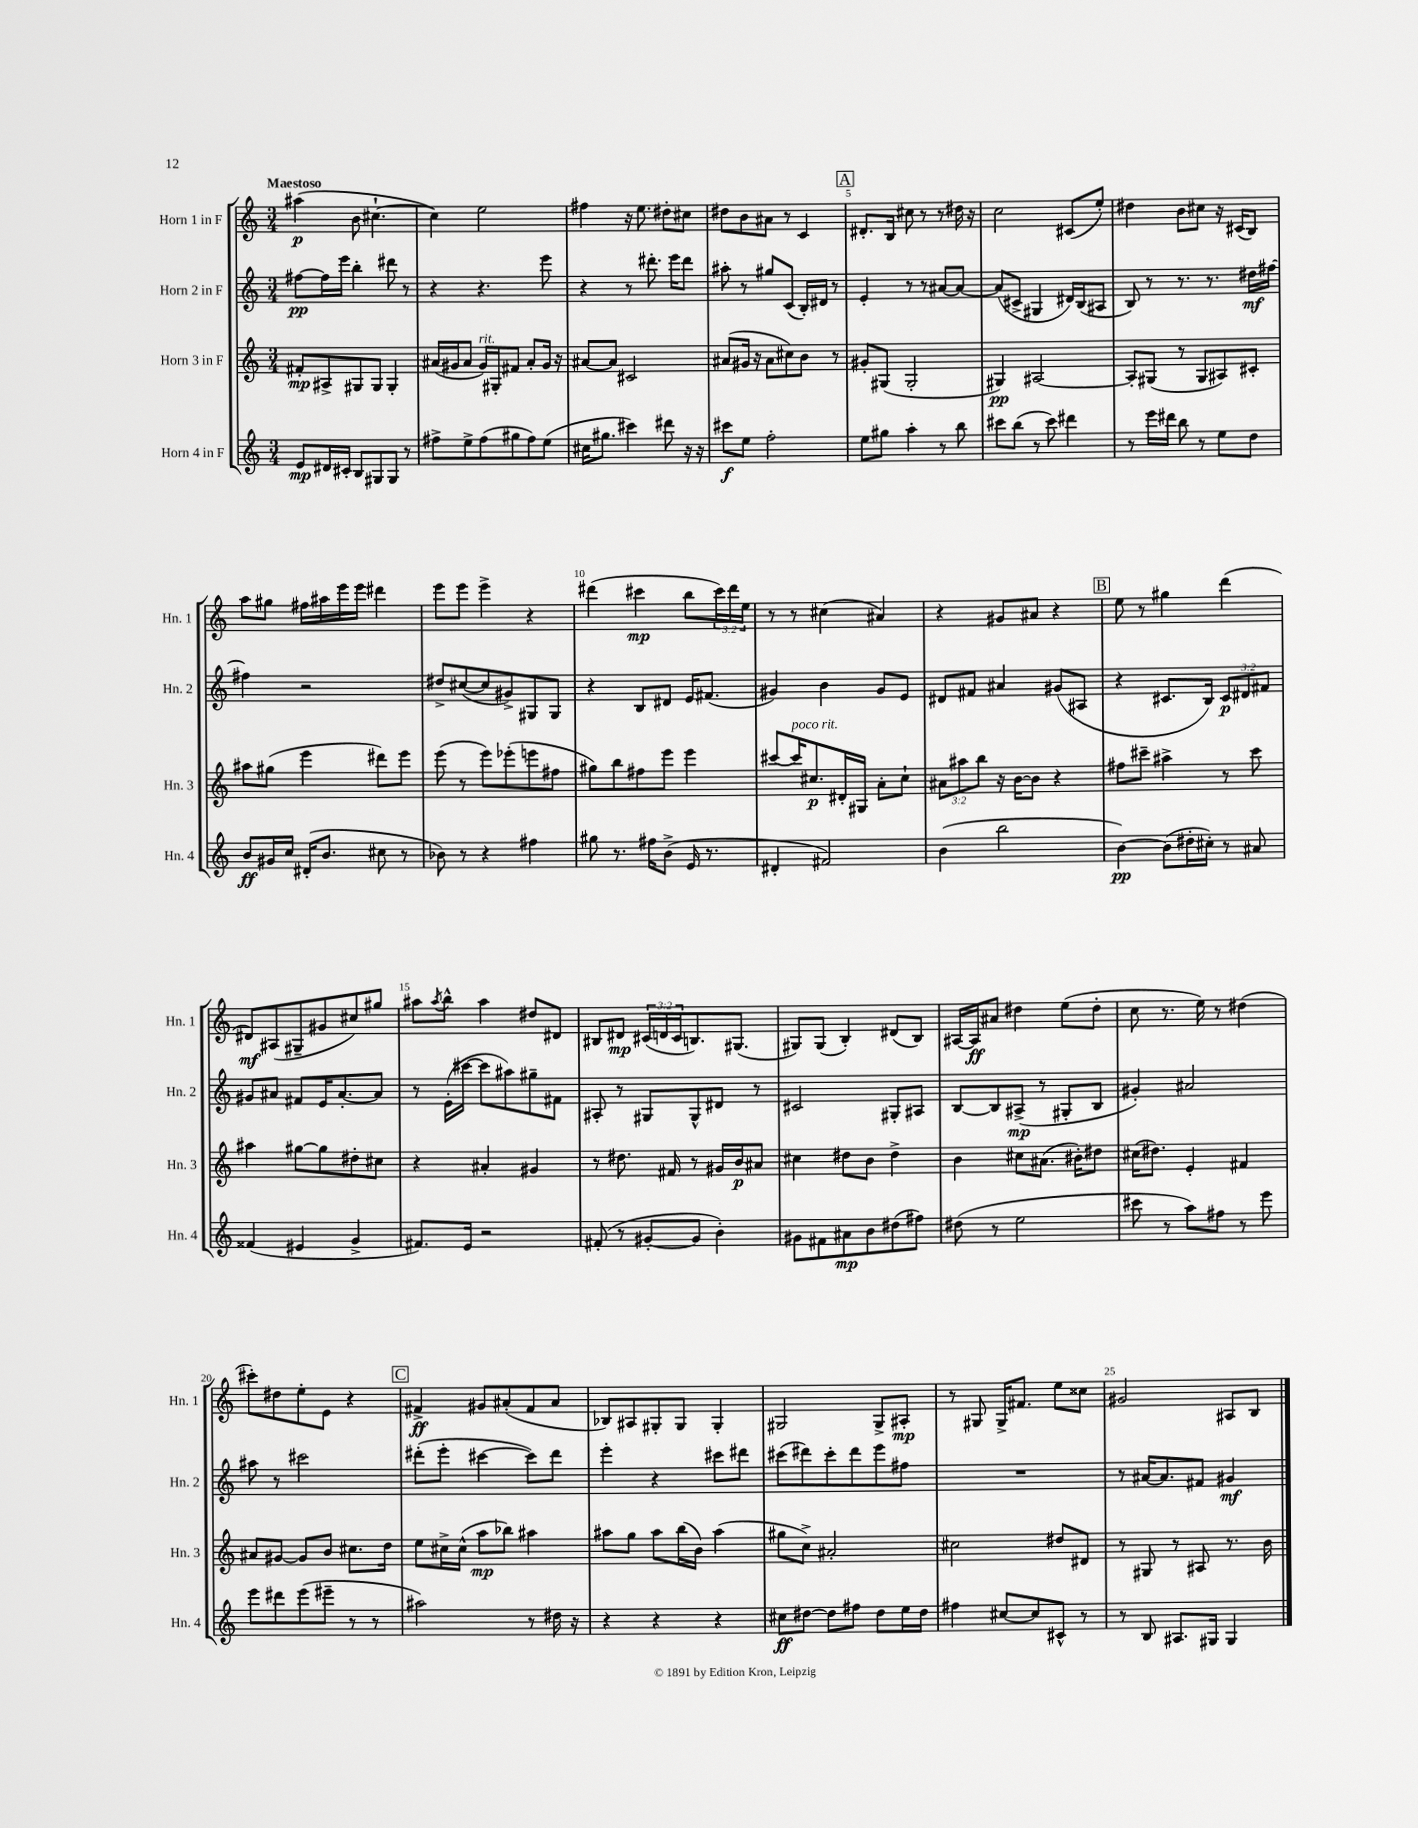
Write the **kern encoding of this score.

**kern	**dynam	**kern	**dynam	**kern	**dynam	**kern	**dynam
*part4	*part4	*part3	*part3	*part2	*part2	*part1	*part1
*staff4	*staff4	*staff3	*staff3	*staff2	*staff2	*staff1	*staff1
*I"Horn 4 in F	*	*I"Horn 3 in F	*	*I"Horn 2 in F	*	*I"Horn 1 in F	*
*I'Hn. 4	*	*I'Hn. 3	*	*I'Hn. 2	*	*I'Hn. 1	*
*clefG2	*	*clefG2	*	*clefG2	*	*clefG2	*
*k[]	*	*k[]	*	*k[]	*	*k[]	*
*M3/4	*	*M3/4	*	*M3/4	*	*M3/4	*
=1	=1	=1	=1	=1	=1	=1	=1
!	!	!	!	!	!	!LO:TX:a:B:t=Maestoso	!
8e/L	mp	8f#X'/L	mp	[8ff#X\L	pp	(4aa#X\	p
16d#X/L	.	8A#X^/	.	16ff#\L]	.	.	.
16c#X'/JJ	.	.	.	16eee\JJ	.	.	.
8B/L	.	8G#X/	.	4bb'\	.	8b\	.
8G#X/	.	8G#/J	.	.	.	[4.cc#X`\	.
8G#/J	.	4G#'/	.	8ddd#X\	.	.	.
8r	.	.	.	8r	.	.	.
=2	=2	=2	=2	=2	=2	=2	=2
8ff#X^\L	.	(16a#X/LL	.	4r	.	4cc#\])	.
.	.	16g#X/J	.	.	.	.	.
8ee^\	.	8a#/J	.	.	.	.	.
!	!	!LO:TX:a:i:t=rit.	!	!	!	!	!
(8ff#\	.	16g#/LL)	.	4.r	.	2ee\	.
.	.	16G#X'/J	.	.	.	.	.
8gg#X\	.	8f#X/J	.	.	.	.	.
8ff#\)	.	8a#'/L	.	.	.	.	.
(8ee\J	.	16g#/Jk	.	8eee\	.	.	.
.	.	16r	.	.	.	.	.
=3	=3	=3	=3	=3	=3	=3	=3
16cc#X\KL	.	[8a#X/L	.	4r	.	4ff#X\	.
8.gg#X\J	.	.	.	.	.	.	.
.	.	8a#/J]	.	.	.	.	.
4ccc#X\)	.	2c#X/	.	8r	.	16r	.
.	.	.	.	.	.	8.ee\	.
.	.	.	.	8.ddd#X'\	.	.	.
8ddd#X\	.	.	.	.	.	8dd#X'\L	.
.	.	.	.	16eee\KL	.	.	.
16r	.	.	.	8ddd#\J	.	8cc#X\J	.
16r	.	.	.	.	.	.	.
=4	=4	=4	=4	=4	=4	=4	=4
8ccc#X\L	f	(8a#X/L	.	8aa#X'\	.	8dd#X\L	.
8ee\J	.	16g#X/Jk	.	8r	.	8b\	.
.	.	16r	.	.	.	.	.
2ff'\	.	8a#\L	.	8gg#X/L	.	8a#X\J	.
.	.	8cc#X\)	.	(8c/J	.	8r	.
.	.	8b\J	.	16B'/LL)	.	4c/	.
.	.	.	.	16d#X/JJ	.	.	.
.	.	8r	.	8r	.	.	.
!!LO:REH:place=s1:t=A
=5	=5	=5	=5	=5	=5	=5	=5
8ee\L	.	8g#X'/L	.	4e'/	.	8.d#X'/L	.
8gg#X\J	.	(8G#X/J	.	.	.	.	.
.	.	.	.	.	.	16B/Jk	.
4aa'\	.	2G#'/	.	8r	.	8cc#X\	.
.	.	.	.	8r	.	8r	.
8r	.	.	.	[8a#X/L	.	8r	.
8bb\	.	.	.	8a#/J_	.	16dd#X\	.
.	.	.	.	.	.	16r	.
=6	=6	=6	=6	=6	=6	=6	=6
8ccc#X\L	.	4G#X/)	pp	(8a#/L]	.	2cc\	.
(8bb\J	.	.	.	8c#X^/J	.	.	.
8r	.	[2A#X/	.	4G#X/	.	.	.
8ccc#\)	.	.	.	.	.	.	.
4ddd#X\	.	.	.	16d#X/LL)	.	(8c#X/L	.
.	.	.	.	(16B/J	.	.	.
.	.	.	.	8A#X/J	.	8ee'/J)	.
=7	=7	=7	=7	=7	=7	=7	=7
8r	.	8A#'/L]	.	8B/)	.	4dd#X\	.
16eee\LL	.	(8G#X/J	.	8r	.	.	.
16ddd#X\JJ	.	.	.	.	.	.	.
8bb\	.	8r	.	8.r	.	8b\L	.
8r	.	8G#/L	.	.	.	8cc#X\J	.
.	.	.	.	8.r	.	.	.
8ee\L	.	8A#X/)	.	.	.	16r	.
.	.	.	.	.	.	(16c#X/KL	.
8dd\J	.	8c#X'/J	.	16dd#X\LL	mf	8B/J)	.
.	.	.	.	[16ff#X\JJ	.	.	.
!!LO:LB:g=z
=8	=8	=8	=8	=8	=8	=8	=8
8b/L	ff	8aa#X\L	.	4ff#X\]	.	8aa\L	.
16g#X/L	.	(8gg#X\J	.	.	.	8gg#X\J	.
16cc/JJ	.	.	.	.	.	.	.
(16d#X'/KL	.	4eee\	.	2r	.	16ff#X\LL	.
8.b/J	.	.	.	.	.	16aa#X\	.
.	.	.	.	.	.	16eee\	.
.	.	.	.	.	.	16eee\JJ	.
8cc#X\	.	8ddd#X\L)	.	.	.	4ddd#X\	.
8r	.	8eee\J	.	.	.	.	.
=9	=9	=9	=9	=9	=9	=9	=9
8b-X\)	.	(8eee\	.	8dd#X^/L	.	8eee\L	.
8r	.	8r	.	([8cc#X/	.	8eee\J	.
4r	.	8eee\L)	.	8cc#/]	.	4eee^\	.
.	.	(8eee-X'\	.	8g#X^/)	.	.	.
4ff#X\	.	8eeen\	.	8G#X/	.	4r	.
.	.	8ff#X\J	.	8G#/J	.	.	.
=10	=10	=10	=10	=10	=10	=10	=10
8gg#X\	.	8gg#X\L)	.	4r	.	(4ddd#X\	.
8.r	.	8bb\	.	.	.	.	.
.	.	8ff#X\	.	8B/L	.	4ccc#X\	mp
16ff#X\KL	.	.	.	.	.	.	.
(8b^\J	.	8eee\J	.	8d#X/J	.	.	.
16e/	.	4eee\	.	16e/KL	.	8bb\L	.
8.r	.	.	.	(8.f#X/J	.	.	.
.	.	.	.	.	.	24ccc#\L)	.
.	.	.	.	.	.	24ddd#\	.
.	.	.	.	.	.	24ee\JJ	.
=11	=11	=11	=11	=11	=11	=11	=11
4d#X'/	.	[8ccc#X/L	.	4g#X/)	.	8r	.
!	!	!LO:TX:a:i:t=poco rit.	!	!	!	!	!
.	.	16ccc#/K]	.	.	.	8r	.
.	.	8.cc#X/	p	.	.	.	.
2f#X/)	.	.	.	4b\	.	(4cc#X\	.
.	.	16d#X'/L	.	.	.	.	.
.	.	16G#X/JJ	.	.	.	.	.
.	.	8a'\L	.	8g#/L	.	4a#X/)	.
.	.	8cc#`\J	.	8e/J	.	.	.
=12	=12	=12	=12	=12	=12	=12	=12
(4b\	.	12a#X\L	.	8d#X/L	.	4r	.
.	.	12aa#X\	.	.	.	.	.
.	.	.	.	8f#X/J	.	.	.
.	.	12bb\J	.	.	.	.	.
2bb\	.	16r	.	4a#X/	.	8g#X/L	.
.	.	[16b\KL	.	.	.	.	.
.	.	8b\J]	.	.	.	8a#X/J	.
.	.	4r	.	(8g#X/L	.	4r	.
.	.	.	.	8A#X/J	.	.	.
!!LO:REH:place=s1:t=B
=13	=13	=13	=13	=13	=13	=13	=13
[4b\)	pp	8ff#X\L	.	4r	.	8ee\	.
.	.	8ccc#X~\J	.	.	.	8r	.
(8b\L]	.	4aa#X^\	.	8.c#X/L	.	4gg#X\	.
16dd#X'\L	.	.	.	.	.	.	.
16cc#X'\JJ)	.	.	.	16B/Jk)	.	.	.
8r	.	8r	.	12c#/L	p	(4ddd\	.
.	.	.	.	12d#X/	.	.	.
8a#X/	.	8ccc#\	.	.	.	.	.
.	.	.	.	12f#X/J	.	.	.
!!LO:LB:g=z
=14	=14	=14	=14	=14	=14	=14	=14
(4f##X/	.	4aa#X\	.	8g#X/L	.	8d#X/L)	mf
.	.	.	.	8a#X/J	.	(8A#X/	.
4e#X/	.	[8gg#X\L	.	8f#X/L	.	8G#X~/	.
.	.	8gg#\]	.	16e/K	.	8g#X/	.
.	.	.	.	[8.a#'/	.	.	.
4g^/	.	8dd#X'\	.	.	.	8cc#X/)	.
.	.	8cc#X\J	.	8a#/J]	.	8gg#X/J	.
=15	=15	=15	=15	=15	=15	=15	=15
8.f#X/L)	.	4r	.	8r	.	8aa#X\L	.
.	.	.	.	.	.	8qaa#/	.
.	.	.	.	(16e'\LL	.	8bb^^\J	.
16e/Jk	.	.	.	[16ccc#X\JJ	.	.	.
2r	.	4a#X'/	.	8ccc#\L]	.	4aa#\	.
.	.	.	.	8aa#X\)	.	.	.
.	.	4g#X/	.	8gg#X~\	.	8dd#X/L	.
.	.	.	.	8f#X\J	.	8d#X/J	.
=16	=16	=16	=16	=16	=16	=16	=16
(8f#X'/	.	8r	.	8A#X'/	.	8B#X/L	.
8r	.	8.dd#X\	.	8r	.	8d#X/J	mp
[8g#X'/L	.	.	.	8G#X/L	.	(24c#X/LL	.
.	.	.	.	.	.	24dn/	.
.	.	16f#X/	.	.	.	.	.
.	.	.	.	.	.	24c#/J	.
8g#/J]	.	8r	.	8G#^^/	.	8.Bn/)	.
4b'\)	.	16g#X/LL	.	8d#X/J	.	.	.
.	.	16b/J	p	.	.	(8.G#X/J	.
.	.	8a#X/J	.	8r	.	.	.
=17	=17	=17	=17	=17	=17	=17	=17
8g#X\L	.	4cc#X\	.	2c#X/	.	8G#X/L)	.
8f#X\	.	.	.	.	.	(8G#/J	.
8a#X\	mp	8dd#X\L	.	.	.	4B'/)	.
8b\	.	8b\J	.	.	.	.	.
(8dd#X\	.	4dd#^\	.	8G#X'/L	.	(8d#X/L	.
8ff#X\J)	.	.	.	8A#X/J	.	8B/J)	.
=18	=18	=18	=18	=18	=18	=18	=18
(8dd#X\	.	4b\	.	[8B/L	.	[16A#X/LL	.
.	.	.	.	.	.	16A#/J]	ff
8r	.	.	.	8B/]	.	8a#X/J	.
2ee\	.	8cc#X\L	.	(8A#X^/J	mp	4dd#X\	.
.	.	(8.a#X\J	.	8r	.	.	.
.	.	.	.	8G#X'/L	.	(8ee\L	.
.	.	16b#X'\KL)	.	.	.	.	.
.	.	8dd#X\J	.	8B/J	.	8dd#'\J	.
=19	=19	=19	=19	=19	=19	=19	=19
8ccc#X\	.	(16cc#X\KL	.	4g#X'/)	.	8cc\	.
.	.	8.dd#X\J)	.	.	.	.	.
8r	.	.	.	.	.	8.r	.
8aa\L)	.	4e'/	.	2a#X/	.	.	.
.	.	.	.	.	.	16ee\)	.
8ff#X\J	.	.	.	.	.	8r	.
8r	.	4f#X/	.	.	.	(4dd#X\	.
8eee\	.	.	.	.	.	.	.
!!LO:LB:g=z
=20	=20	=20	=20	=20	=20	=20	=20
8eee\L	.	8a#X/L	.	8aa#X\	.	8ccc#X'\L)	.
8ddd#X\	.	[8g#X/J	.	8r	.	8dd#X\	.
(8eee\	.	8g#/L]	.	2ccc#X\	.	8ee'\	.
8eee#X~\J	.	8b/J	.	.	.	8e\J	.
8r	.	8.cc#X\L	.	.	.	4r	.
8r	.	.	.	.	.	.	.
.	.	16dd\Jk	.	.	.	.	.
!!LO:REH:place=s1:t=C
=21	=21	=21	=21	=21	=21	=21	=21
2aa#X\)	.	8ee\L	.	(8ddd#X'\L	.	4f#X^/	ff
.	.	16cc#X^\L	.	8eee'\J	.	.	.
.	.	(16cc#^^\JJ	.	.	.	.	.
.	.	8aa\L	mp	[4ccc#X\	.	8g#X/L	.
.	.	8bb-X\J)	.	.	.	(8a#X'/	.
8r	.	4aa#X\	.	8ccc#\L])	.	8f#/	.
16dd#X\	.	.	.	8ddd#\J	.	8a#/J	.
16r	.	.	.	.	.	.	.
=22	=22	=22	=22	=22	=22	=22	=22
4r	.	8aa#X\L	.	4eee'\	.	8B-X/L)	.
.	.	8gg\J	.	.	.	8A#X/	.
4r	.	8aa#\L	.	4r	.	8G#X'/	.
.	.	(16bb\L	.	.	.	8G#/J	.
.	.	16b\JJ)	.	.	.	.	.
4r	.	(4aa#\	.	8ccc#X\L	.	4G#'/	.
.	.	.	.	8ddd#X\J	.	.	.
=23	=23	=23	=23	=23	=23	=23	=23
8cc#X\L	ff	8gg#X\L	.	(8ccc#X\L	.	2G#X/	.
[8dd#X\J	.	8cc^\J)	.	8ddd#X\)	.	.	.
8dd#\L]	.	2a#X'/	.	8ccc#'\	.	.	.
8ff#X\J	.	.	.	8ddd#\	.	.	.
8dd#\L	.	.	.	8eee\	.	8G#^/L	.
16ee\L	.	.	.	8ff#X\J	.	8A#X'/J	mp
16dd#\JJ	.	.	.	.	.	.	.
=24	=24	=24	=24	=24	=24	=24	=24
4ff#X\	.	2cc#X\	.	2.r	.	8r	.
.	.	.	.	.	.	8G#X/	.
[8cc#X/L	.	.	.	.	.	16G#^/KL	.
.	.	.	.	.	.	8.f#X/J	.
8cc#/]	.	.	.	.	.	.	.
8c#X^^/J	.	8dd#X/L	.	.	.	8ee\L	.
8r	.	8d#X/J	.	.	.	8cc##X\J	.
=25	=25	=25	=25	=25	=25	=25	=25
8r	.	8r	.	8r	.	2g#X/	.
8B/	.	8G#X/	.	[16a#X/KL	.	.	.
.	.	.	.	8.a#/]	.	.	.
8.A#X/L	.	8r	.	.	.	.	.
.	.	8A#X/	.	8f#X/J	.	.	.
16G#X/Jk	.	.	.	.	.	.	.
4G#/	.	8.r	.	4g#X/	mf	8A#X/L	.
.	.	.	.	.	.	8B/J	.
.	.	16b\	.	.	.	.	.
==	==	==	==	==	==	==	==
*-	*-	*-	*-	*-	*-	*-	*-
